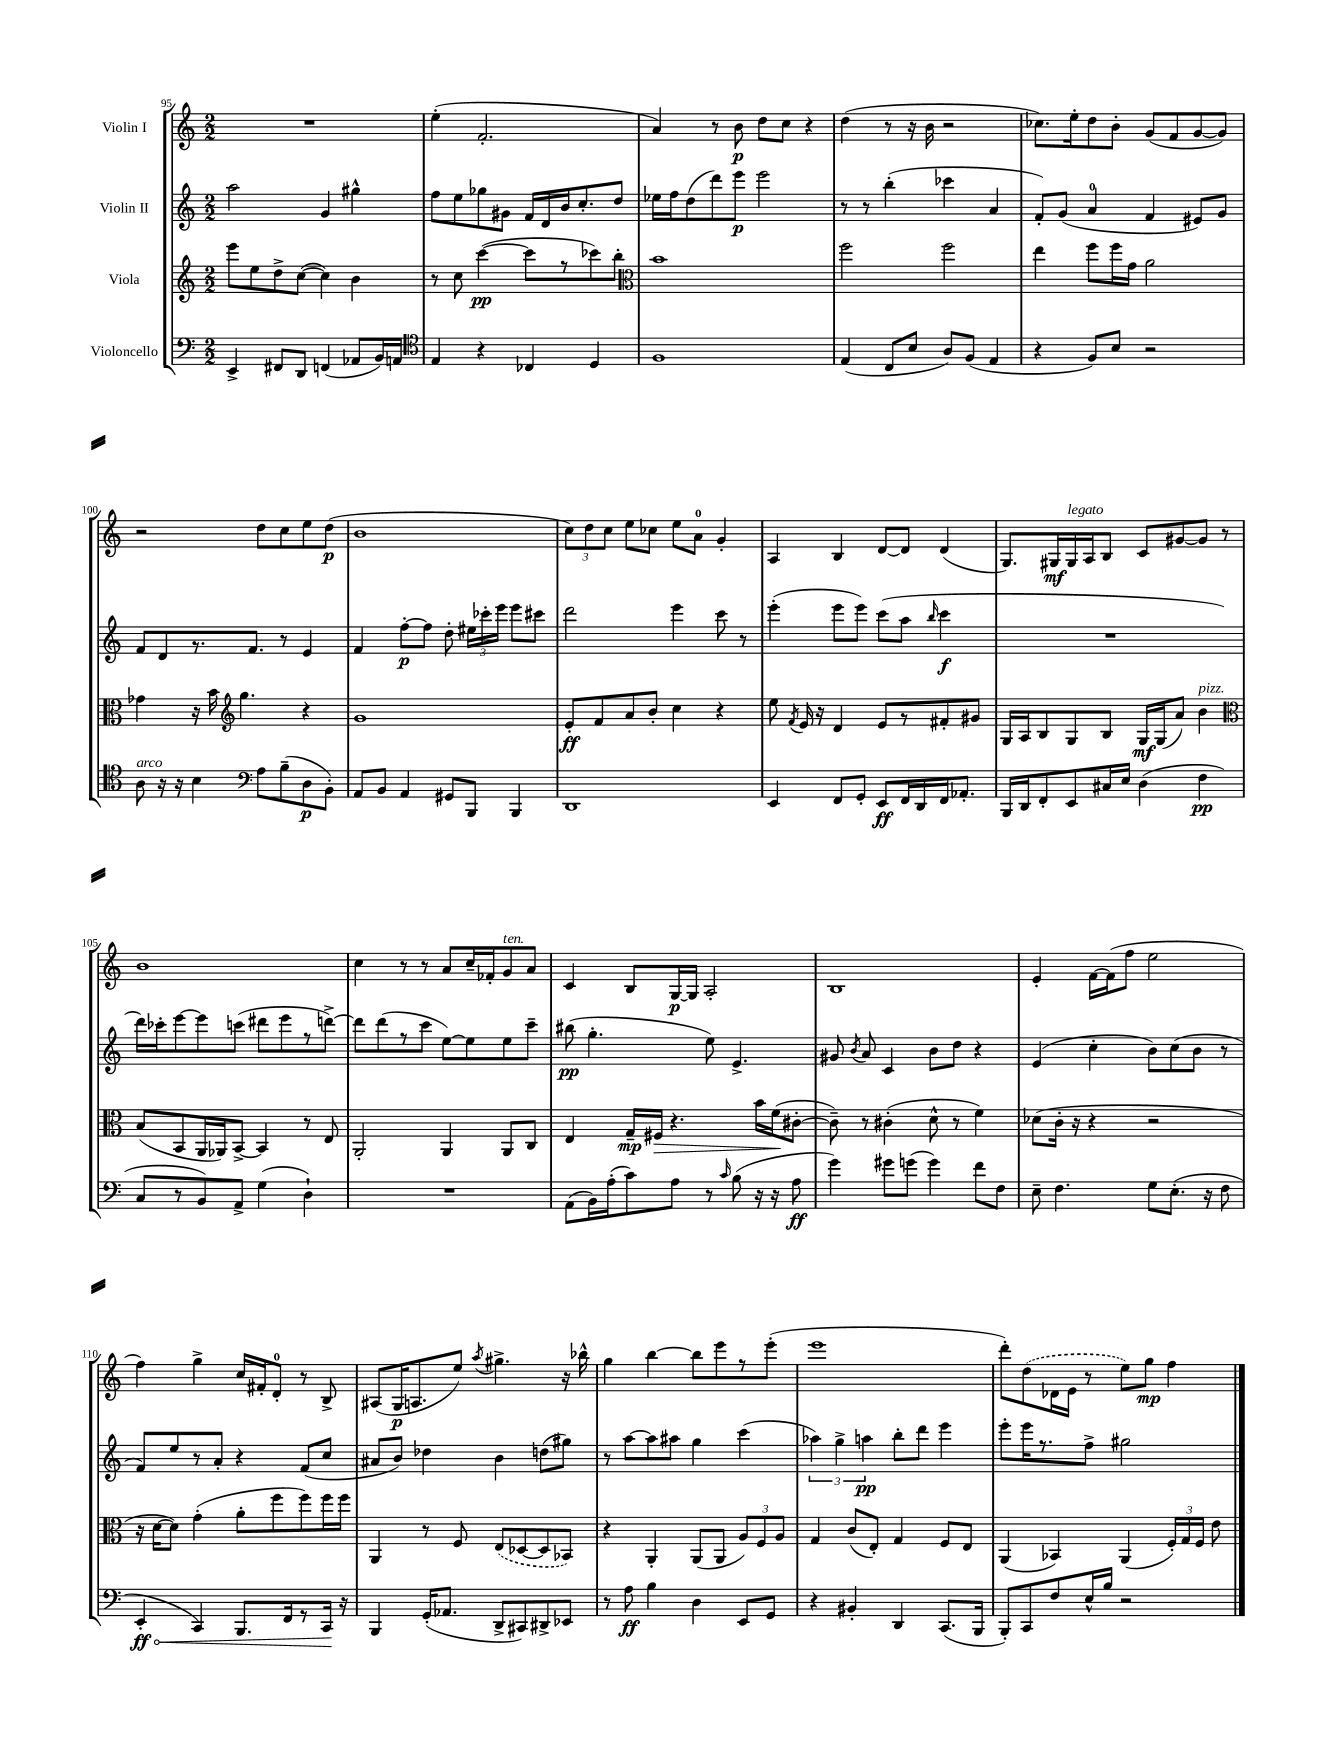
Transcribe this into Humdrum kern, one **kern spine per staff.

**kern	**kern	**kern	**kern
*staff4	*staff3	*staff2	*staff1
*clefF4	*clefG2	*clefG2	*clefG2
*k[]	*k[]	*k[]	*k[]
*M2/2	*M2/2	*M2/2	*M2/2
4EE^	8eee	2aa	1r
.	8ee	.	.
8FF#	8dd^	.	.
8DD	([8cc	.	.
(4FF	4cc])	4g	.
8AA-	4b	4gg#^^	.
16BB)	.	.	.
16AA	.	.	.
=	=	=	=
*clefC4	*	*	*
4E	8r	8ff	(4ee'
.	8cc	8ee	.
4r	([4ccc	8gg-	2.f'
.	.	8g#	.
4C-	8ccc]	16f	.
.	.	16d	.
.	8r	16b	.
.	.	8.cc'	.
4D	8ccc-)	.	.
.	8bb'	8dd	.
=	=	=	=
*	*clefC3	*	*
1F	1b	16ee-	4a)
.	.	16ff	.
.	.	(8dd	.
.	.	8ddd)	8r
.	.	8eee	8b
.	.	2eee	8dd
.	.	.	8cc
.	.	.	4r
=	=	=	=
(4E	2ff	8r	(4dd
.	.	8r	.
8C	.	(4bb'	8r
8B	.	.	16r
.	.	.	16b
8A)	2ff	4ccc-	2r
(8F	.	.	.
4E	.	4a	.
=	=	=	=
4r	4ee	8f')	8.cc-)
.	.	(8g	.
.	.	.	16ee'
8F)	8ff	4a	8dd
8B	16ff	.	8b'
.	16g	.	.
2r	2a	4f	(8g
.	.	.	8f
.	.	8e#)	[8g
.	.	8g	8g])
=	=	=	=
8A	4g-	8f	2r
16r	.	8d	.
16r	.	.	.
4B	16r	8.r	.
.	16b	.	.
*	*clefG2	*	*
.	4.gg	.	.
.	.	8.f	.
*clefF4	*	*	*
8A	.	.	8dd
(8B~	.	8r	8cc
8D	4r	4e	8ee
8BB')	.	.	(8dd
=	=	=	=
8AA	1g	4f	1b
8BB	.	.	.
4AA	.	[8ff'	.
.	.	8ff]	.
8GG#	.	8dd'	.
8BBB	.	24ee#	.
.	.	24ccc-'	.
.	.	24eee	.
4BBB	.	8eee	.
.	.	8ccc#	.
=	=	=	=
1DD	8e'	2ddd	12cc)
.	.	.	12dd
.	8f	.	.
.	.	.	12cc
.	8a	.	8ee
.	8b'	.	8cc-
.	4cc	4eee	8ee
.	.	.	8a
.	4r	8ccc	4g'
.	.	8r	.
=	=	=	=
4EE	8ee	(4eee'	4A
.	8qf	.	.
.	16e	.	.
.	16r	.	.
8FF	4d	8eee	4B
8GG'	.	8eee)	.
8EE	8e	(8ccc	[8d
16FF	8r	8aa	8d]
16DD	.	.	.
.	.	16qqbb	.
16FF	8f#'	4ccc	(4d
8.AA-'	.	.	.
.	8g#	.	.
=	=	=	=
16BBB	16G	1r	8.G)
16DD	16A	.	.
8FF'	8B	.	.
.	.	.	16G#
8EE	8G	.	16G#
.	.	.	16A
16C#	8B	.	8B
16E	.	.	.
(4D	16G	.	8c
.	(16G	.	.
.	8a)	.	[8g#
4F	4b	.	8g#]
.	.	.	8r
=	=	=	=
*	*clefC3	*	*
8C	(8B	16ddd)	1b
.	.	16ccc-'	.
8r	8BB	[8eee	.
8BB)	16AA	8eee]	.
.	16AA-)	.	.
8AA^	[8BB^	(8ccc	.
(4G	4BB]	8ddd#	.
.	.	8eee	.
4D`)	8r	8r	.
.	8E	[8ddd^)	.
=	=	=	=
1r	2AA'	8ddd]	4cc
.	.	(8ddd	.
.	.	8r	8r
.	.	8ccc	8r
.	4AA	[8ee)	8a
.	.	8ee]	16cc~
.	.	.	16f-'
.	8AA	8ee	8g
.	8C	8ccc~	8a
=	=	=	=
(8AA	4E	(8bb#	4c
16BB)	.	4.gg'	.
(16A'	.	.	.
8c)	16G~	.	8B
.	16F#	.	.
8A	4.r	.	[16G
.	.	.	16G]
8r	.	8ee)	2A'
16qqc	.	.	.
(8B	.	4.e^	.
16r	16b	.	.
16r	(16f	.	.
8A	[8c#'	.	.
=	=	=	=
4g)	8c#~])	8g#	1B
.	.	8qb	.
.	8r	8a	.
8g#	(4c#'	4c	.
(8g	.	.	.
4g)	8d^^	8b	.
.	8r	8dd	.
8f	4f)	4r	.
8F	.	.	.
=	=	=	=
8E~	(8d-	(4e	4e'
4.F	16c'	.	.
.	16r	.	.
.	4r	4cc'	[16f
.	.	.	(16f]
.	.	.	8ff
8G	2r	8b)	2ee
(8.E'	.	(8cc	.
.	.	8b	.
16r	.	.	.
8F	.	8r	.
=	=	=	=
4EE'	16r	8f)	4ff)
.	[16d	.	.
.	8d])	8ee	.
4CC)	(4g'	8r	4gg^
.	.	8a'	.
8.BBB	8a'	4r	16cc
.	.	.	16f#'
.	8ff	.	8d'
16FF	.	.	.
8r	8ff)	(8f	8r
16CC	16ff	8cc	8B^
16r	16ff	.	.
=	=	=	=
4BBB	4AA	8a#	(8A#
.	.	8b)	16G
.	.	.	8.A
(16GG'	8r	4dd-	.
8.AA-	.	.	.
.	8F	.	8ee)
.	.	.	8qaa
8DD^	(8E	4b	4.gg#^
8CC#)	[8D-	.	.
8DD#^	8D-]	(8dd	.
8EE-	8BB-)	8gg#)	16r
.	.	.	16bb-^^
=	=	=	=
8r	4r	8r	4gg
8A	.	[8aa	.
4B	4AA'	8aa]	[4bb
.	.	8aa#	.
4D	(8AA	4gg	8bb]
.	8AA	.	8eee
8EE	12A)	(4ccc	8r
.	12F	.	.
8GG	.	.	(8eee'
.	12A	.	.
=	=	=	=
4r	4G	6aa-)	1eee
.	.	6gg^	.
4BB#'	(8c	.	.
.	.	6aa	.
.	8E')	.	.
4DD	4G	8bb'	.
.	.	8ddd	.
(8.CC	8F	4eee	.
.	8E	.	.
16BBB	.	.	.
=	=	=	=
8BBB')	(4AA	8eee'	8ddd')
8CC	.	16eee	(8dd
.	.	8.r	.
8F	4BB-)	.	16d-
.	.	.	16e
16E^^	.	8ff^	8r
16B	.	.	.
2r	(4AA	2gg#	8ee)
.	.	.	8gg
.	24F')	.	4ff
.	24G	.	.
.	24F	.	.
.	8e	.	.
==	==	==	==
*-	*-	*-	*-
